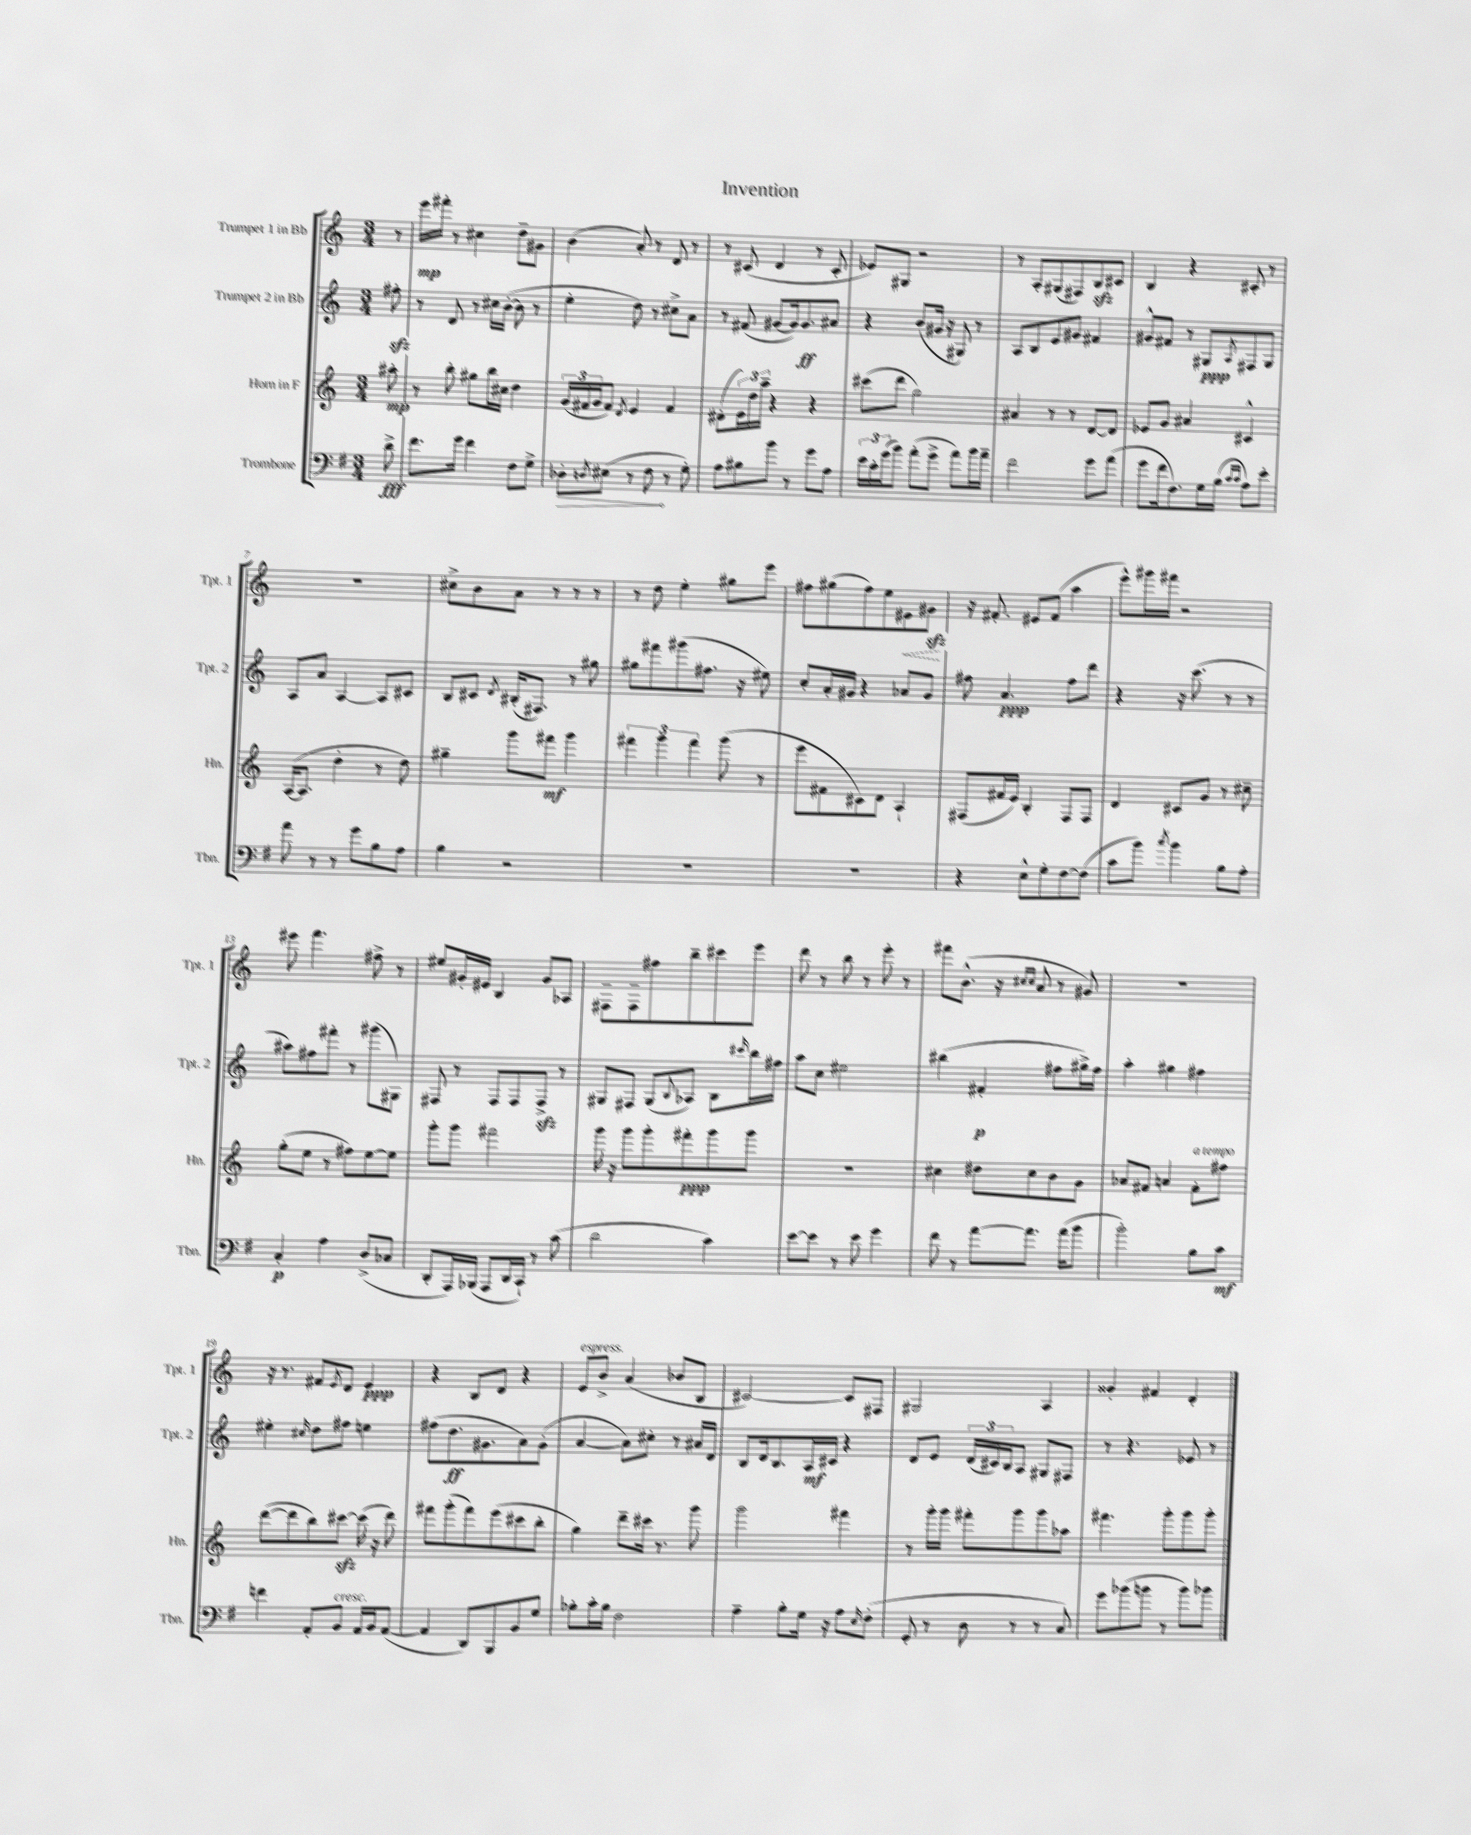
\header { title = "Invention" }
<<
\new StaffGroup <<
\new Staff = "s0" \with { instrumentName = "Trumpet 1 in Bb" shortInstrumentName = "Tpt. 1" } {
    \clef treble \key c \major \numericTimeSignature \time 3/4 \partial 8
    r8 |
    e'''16\mp fis'''16-. r8 cis''4 d''8-- gis'8 |
    b'4( a'8-.) r8 d'8 r8 |
    r8 cis'8( d'4 r8 cis'8-. |
    ees'8) gis8 r2 |
    r8 a8-. gis8( fis8) b8\sfz cis'8 |
    b4 r4 cis'8-. r8 |
    r2. |
    cis''8-> b'8 a'8 r8 r8 r8 |
    r8 d''8 e''4-. gis''8 e'''8 |
    fis''8 gis''8( fis''8) e''8 \once \override Hairpin.style = #'dashed-line eis'8\< gis'8\sfz\! |
    r16 fis'8.-. eis'8 fis'8( a''4 |
    e'''8-^) gis'''16 fis'''16 r2 |
    eis'''8 f'''4. fis''8-> r8 |
    eis''8 gis'16-. eis'16 b4 gis'8 aes8 |
    fis8-- fis8-- fis''8 b''8-- cis'''8 e'''8 |
    d'''8 r8 b''8 r8 e'''8-. r8 |
    fis'''8 b'8.-^( r16 \grace { cis''16 cis''16 } a'8 r8 gis'8) |
    R2. |
    r16 r8. fis'8 \acciaccatura { e'8 } d'8 e'4\ppp |
    r4 b8 d'8 r4 |
    e'8^\markup { \italic "espress." } b'8-> a'4( bes'8 b8 |
    cis'2~) cis'8 fis8 |
    gis2 a4 |
    gisis'4-. fis'4 d'4-. \bar "|." |
}
\new Staff = "s1" \with { instrumentName = "Trumpet 2 in Bb" shortInstrumentName = "Tpt. 2" } {
    \clef treble \key c \major \numericTimeSignature \time 3/4 \partial 8
    fis''8-.\sfz |
    r8 d'8 r8 cis''16 b'16~-.( b'8 r8 |
    e''4-. d''8) r8 cis''8-> a'8 |
    r8 fis'8( gis'8~ gis'16) gis'8.\ff ais'8 |
    r4 b'8( gis'16 r16 gis8) r8 |
    a8 b8 e'8 gis'8 fis'4 |
    gis'8-^ fis'8 r8 gis8\ppp \acciaccatura { a8 } fis8 gis8 |
    a8 a'8 a4~ a8 cis'8 |
    b8 cis'8 \acciaccatura { d'8 } bis16-.( fis8.) r8 gis''8 |
    gis''8 fis'''8 gis'''8( fis''8. r16 eis''8) |
    c''8-. a'16-. gis'16 r4 aes'8 gis'8 |
    fis''8 a'4.\ppp fis''8 d'''8 |
    r4 r16 c'''8.( r8 r8 |
    ais''8) fis''8 fis'''8-. r8 gis'''8( gis8) |
    fis8 r8 fis8 fis8 fis8->\sfz r8 |
    gis8 fis8 gis8( \appoggiatura { b8 } aes8) b8 \grace { cis'''16 } b''16 fis''16 |
    a''8 c''8 eis''2 |
    bis''4( fis'4-.\p fis''8 gis''16->) fis''16 |
    a''4-. gis''4 fis''4 |
    eis''4-. \grace { cis''16 } d''8 fis''8 e''4 |
    fis''8( d''8.\ff gis'8. a'8) gis'8-.( |
    a'4~ a'8) cis''8-. r8 ais'16 d'16 |
    b8 d'16 b8. a16\mf cis'16 r4 |
    d'8 e'8 \tuplet 3/2 { d'16( cis'16) b16 } a8 gis8 fis8 |
    r8 r4. ees'8 r8 \bar "|." |
}
\new Staff = "s2" \with { instrumentName = "Horn in F" shortInstrumentName = "Hn." } {
    \clef treble \key c \major \numericTimeSignature \time 3/4 \partial 8
    ais''8-.\mp |
    r8 b''8-. gis''8 b''16 cis''16 d''4 |
    \tuplet 3/2 { g'16( fis'16 g'16 } fis'8) \acciaccatura { d'8 } e'4 fis'4 |
    dis'8-.( \tuplet 3/2 { e'16) d''16 a''16-- } r4 r4 |
    cis'''8( d'''8 g''2) |
    ais'4 r8 r8 d'8~ d'8 |
    ees'8 g'8 ais'4 cis'4-^ |
    a16~( a8. d''4-. r8 d''8) |
    gis''4-- g'''8 fis'''8\mf g'''4 |
    \tuplet 3/2 { fis'''4 g'''4 fis'''4 } g'''8( r8 |
    e'''8 fis'8 cis'8) d'8 a4-! |
    fis8( fis'16 e'16) b4-. fis8 fis8 |
    d'4 cis'8 g'8 r8 cis''8-- |
    g''8-.( e''8 r8 fis''8) e''8~ e''8 |
    g'''8-. g'''8 fis'''2 |
    g'''16 r16 g'''8 g'''8-. fis'''8-.\ppp g'''8 g'''8 |
    R2. |
    cis''4 dis''8 cis''8 b'8 g'8 |
    aes'8 fis'8 a'4 fis'8-.^\markup { \italic "a tempo" } fis''8 |
    d'''8~( d'''8 b''8) cis'''8~\sfz cis'''16( r16 d'''8) |
    fis'''8 g'''8-.( fis'''8) e'''8( cis'''8 b''8-. |
    g''4) d'''8-- cis'''16 r8. g'''8 |
    g'''2 fis'''4 |
    r8 g'''16-. g'''16 fis'''8-. g'''8 g'''8 aes''8 |
    fis'''4. g'''8-. g'''8 g'''8-. \bar "|." |
}
\new Staff = "s3" \with { instrumentName = "Trombone" shortInstrumentName = "Tbn." } {
    \clef bass \key g \major \numericTimeSignature \time 3/4 \partial 8
    d'8->\fff |
    fis'8. g'16 fis'4 fis8 g8-> |
    \once \override Hairpin.circled-tip = ##t des8-.\> \acciaccatura { d8 } eis8( r8 fis8\! r8 g8-.) |
    a8 bis8 b'8 r8 g'8 a8 |
    \tuplet 3/2 { e'16 c'16-. g'16( } b'8) a'8-.( g'8-> a'8) b'16 a'16-- |
    fis'2 g'8 a'8( |
    g'8 fis'16 fis8.) g16 b16( \grace { c'16 c'16 } a8) e'8-. |
    a'8 r8 r8 g'8 b8 a8 |
    b4 r2 |
    R2. |
    R2. |
    r4 e8-^ g8-. fis8~ fis8( |
    c'8 b'8) \acciaccatura { c''8 } b'4 b8 a8-. |
    c4-.\p a4 d8->( ces8 |
    d,8-. a,,16) bes,,16( a,,8 d,16 c,16-!) r8 c'8( |
    d'2 c'4) |
    e'8~ e'8 r8 e'8 g'4 |
    fis'8 r8 a'8~ a'8. a'16( b'8 |
    b'2-.) b8 c'8\mf |
    f'4 a,8-. b,8^\markup { \italic "cresc." } a,16 b,16 a,8~( |
    a,4 d,8) b,,8 b,8 g8 |
    bes8-. c'16-. bes16 fis2 |
    a4-- b8-. g16 r16 a8 \grace { e16 } fis8-.( |
    g,8-. r8 d8 r8 r8 c8) |
    g'8 bes'8( b'8 r8 b'8) bes'8 \bar "|." |
}
>>
>>
